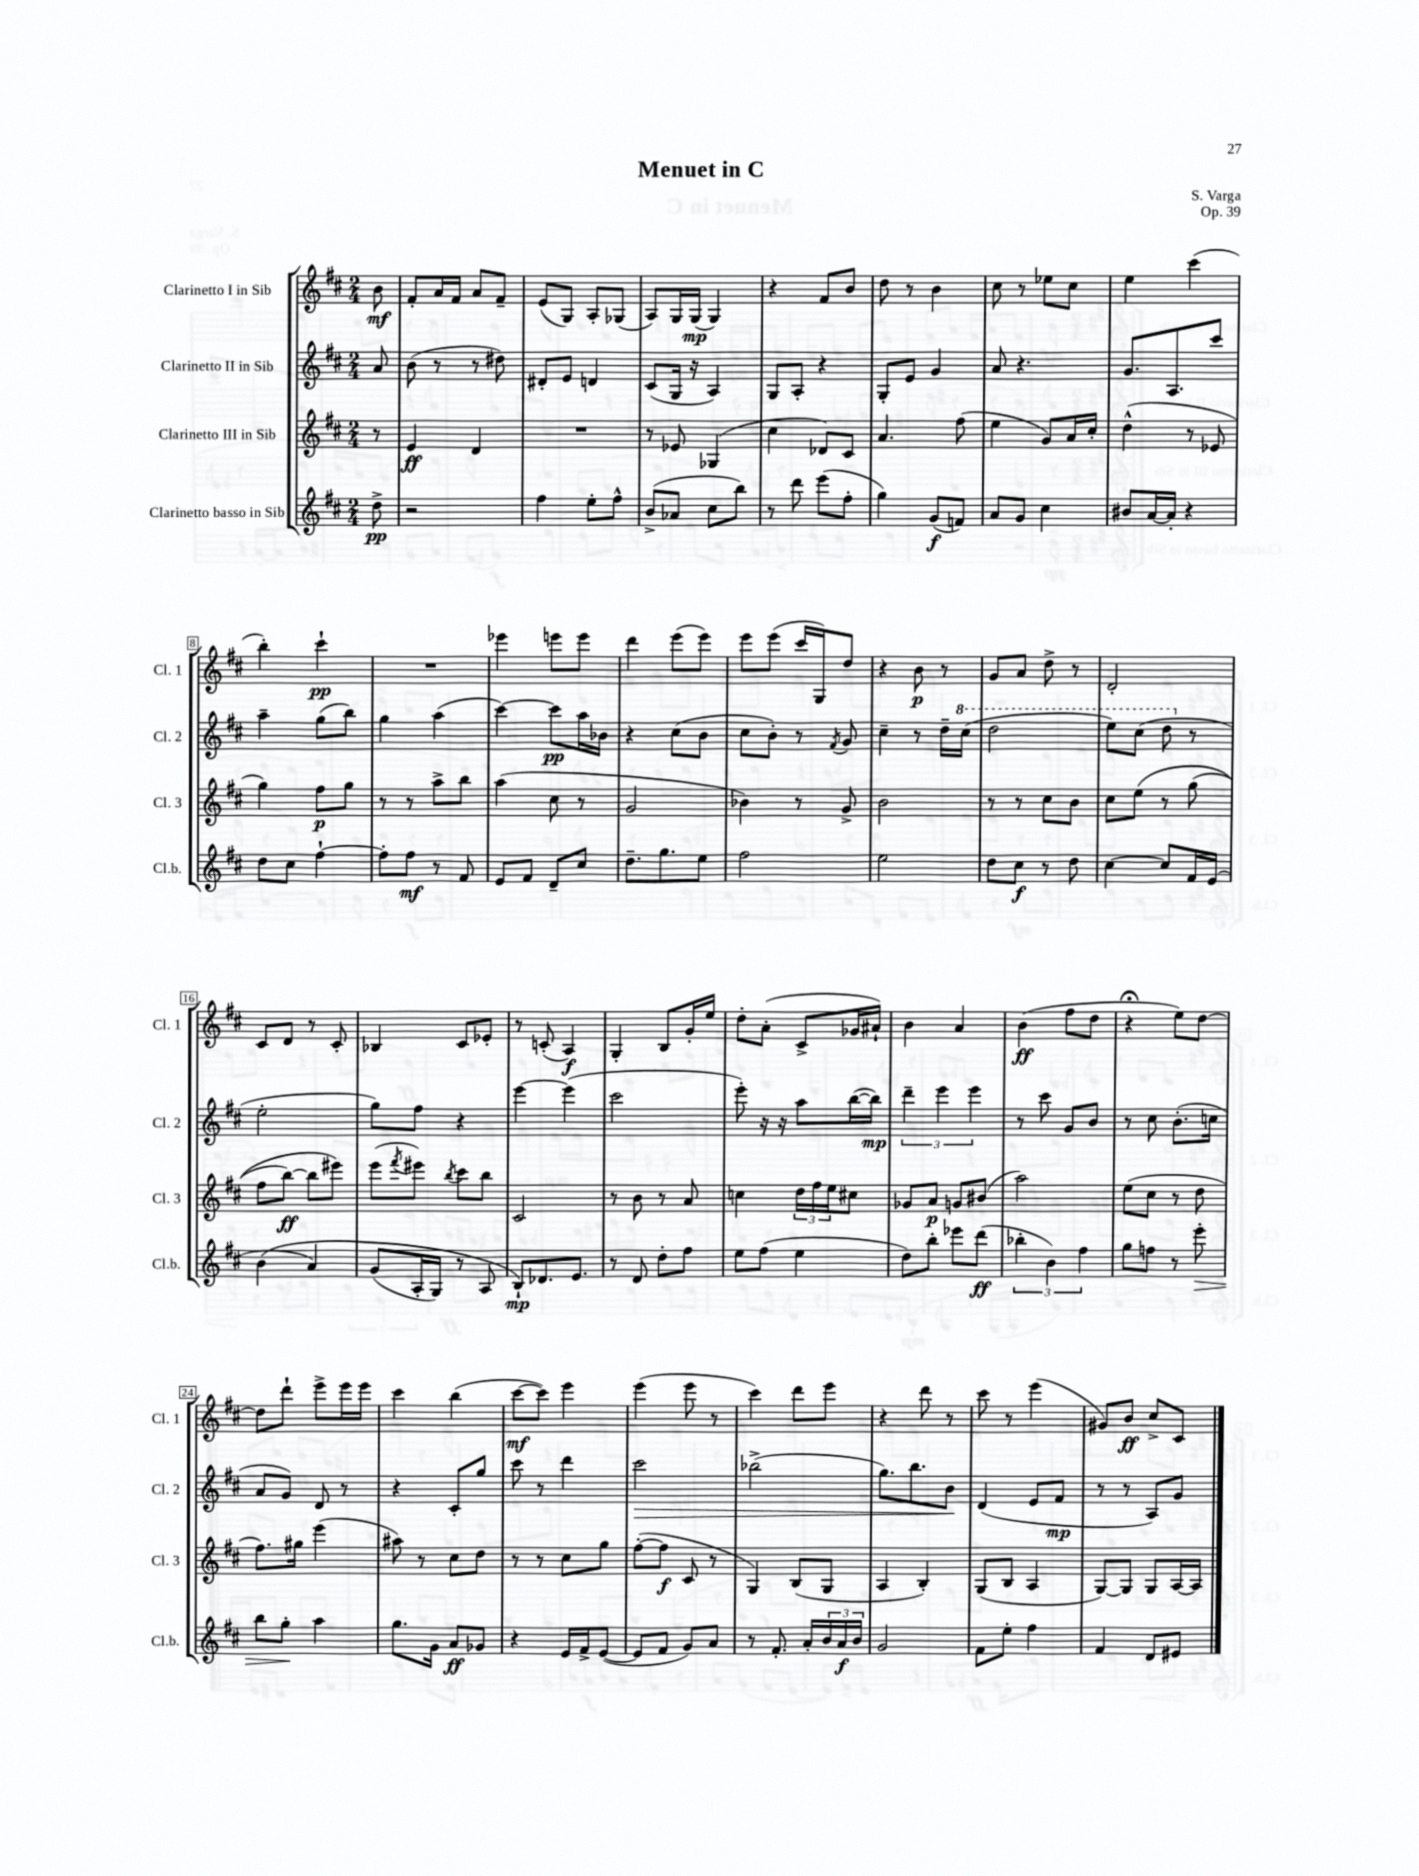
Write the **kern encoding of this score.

**kern	**dynam	**kern	**dynam	**kern	**dynam	**kern	**dynam
*part4	*part4	*part3	*part3	*part2	*part2	*part1	*part1
*staff4	*staff4	*staff3	*staff3	*staff2	*staff2	*staff1	*staff1
*I"Clarinetto basso in Sib	*	*I"Clarinetto III in Sib	*	*I"Clarinetto II in Sib	*	*I"Clarinetto I in Sib	*
*I'Cl.b.	*	*I'Cl. 3	*	*I'Cl. 2	*	*I'Cl. 1	*
*clefG2	*	*clefG2	*	*clefG2	*	*clefG2	*
*k[f#c#]	*	*k[f#c#]	*	*k[f#c#]	*	*k[f#c#]	*
*M2/4	*	*M2/4	*	*M2/4	*	*M2/4	*
=	=	=	=	=	=	=	=
8dd^\	pp	8r	.	8a/	.	8b\	mf
=1	=1	=1	=1	=1	=1	=1	=1
2r	.	4e/	ff	(8b\	.	8f#'/L	.
.	.	.	.	8r	.	16a/L	.
.	.	.	.	.	.	16f#/JJ	.
.	.	4d/	.	8r	.	8a/L	.
.	.	.	.	8dd#X\)	.	8f#~/J	.
=2	=2	=2	=2	=2	=2	=2	=2
4ff#\	.	2r	.	8d#X'/L	.	(8e/L	.
.	.	.	.	8e/J	.	8G/J)	.
8ee'\L	.	.	.	4dn/	.	8A'/L	.
8ff#^^\J	.	.	.	.	.	(8G-X/J	.
=3	=3	=3	=3	=3	=3	=3	=3
(8b^/L	.	8r	.	(8c#/L	.	8A/L)	.
8a-X/J	.	8e-X/	.	16G/Jk	.	16G/L	.
.	.	.	.	16r	.	(16G/JJ	mp
8cc#\L	.	(4G-X/	.	4A/)	.	4G/)	.
8bb\J)	.	.	.	.	.	.	.
=4	=4	=4	=4	=4	=4	=4	=4
8r	.	4cc#\	.	8G/L	.	4r	.
8ddd\	.	.	.	8A'/J	.	.	.
(8eee\L	.	8d-X/L)	.	4r	.	8f#/L	.
8ff#'\J	.	8c#/J	.	.	.	8b/J	.
=5	=5	=5	=5	=5	=5	=5	=5
4gg\)	.	4.a/	.	8G'/L	.	8dd\	.
.	.	.	.	8e/J	.	8r	.
(8g/L	f	.	.	4g/	.	4b\	.
8fn/J)	.	(8ff#\	.	.	.	.	.
=6	=6	=6	=6	=6	=6	=6	=6
8a/L	.	4ee\	.	8a/	.	8cc#\	.
8g/J	.	.	.	4.r	.	8r	.
4cc#\	.	8g/L)	.	.	.	8ee-X\L	.
.	.	16a/L	.	.	.	8cc#\J	.
.	.	16cc#'/JJ	.	.	.	.	.
=7	=7	=7	=7	=7	=7	=7	=7
8b#X/L	.	(4dd^^\	.	8.g/L	.	4ee\	.
[16a/L	.	.	.	.	.	.	.
16a'/JJ]	.	.	.	8.A/	.	.	.
4r	.	8r	.	.	.	(4ccc#\	.
.	.	8e-X/	.	8ccc#/J	.	.	.
!!LO:LB:g=z
=8	=8	=8	=8	=8	=8	=8	=8
8dd\L	.	4gg\)	.	4aa~\	.	4bb'\)	.
8cc#\J	.	.	.	.	.	.	.
[4ff#`\	.	8ff#\L	p	(8gg\L	.	4ccc#`\	pp
.	.	8gg\J	.	8bb\J)	.	.	.
=9	=9	=9	=9	=9	=9	=9	=9
8ff#'\L]	.	8r	.	4gg\	.	2r	.
8ff#\J	mf	8r	.	.	.	.	.
8r	.	8aa^\L	.	(4aa\	.	.	.
8f#/	.	8bb\J	.	.	.	.	.
=10	=10	=10	=10	=10	=10	=10	=10
8e/L	.	(4aa\	.	[4ccc#\)	.	4eee-X\	.
8f#/J	.	.	.	.	.	.	.
8d~/L	.	8cc#\	.	8ccc#\L]	pp	8eeen\L	.
8cc#/J	.	8r	.	16aa\L	.	8eee\J	.
.	.	.	.	16b-X\JJ	.	.	.
=11	=11	=11	=11	=11	=11	=11	=11
8.dd~\L	.	2g/	.	4r	.	4ddd\	.
8.gg\	.	.	.	.	.	.	.
.	.	.	.	(8cc#\L	.	(8eee\L	.
8ee\J	.	.	.	8b\J	.	8eee\J)	.
=12	=12	=12	=12	=12	=12	=12	=12
2ff#\	.	4b-X\)	.	8cc#\L	.	8eee\L	.
.	.	.	.	8b'\J)	.	(8eee\J	.
.	.	8r	.	8r	.	16ccc#/LL	.
.	.	.	.	.	.	16G/J)	.
.	.	.	.	8qf#/	.	.	.
.	.	8g^/	.	8g/	.	8dd/J	.
=13	=13	=13	=13	=13	=13	=13	=13
2ee\	.	2b\	.	4cc#~\	.	4r	.
.	.	.	.	8r	.	8b\	p
.	.	.	.	16dd~\LL	.	8r	.
*	*	*	*	*8va	*	*	*
.	.	.	.	(16ccc#\JJ	.	.	.
=14	=14	=14	=14	=14	=14	=14	=14
8dd\L	.	8r	.	2ddd\	.	8g/L	.
8cc#\J	f	8r	.	.	.	8a/J	.
8r	.	8cc#\L	.	.	.	8dd^\	.
8dd\	.	8b\J	.	.	.	8r	.
=15	=15	=15	=15	=15	=15	=15	=15
[4cc#\	.	8cc#\L	.	8eee\L)	.	2d'/	.
.	.	(8ee\J	.	(8ccc#\J	.	.	.
8cc#/L]	.	8r	.	8ddd\	.	.	.
*	*	*	*	*X8va	*	*	*
16f#/L	.	(8gg\	.	8r	.	.	.
(16e/JJ	.	.	.	.	.	.	.
!!LO:LB:g=z
=16	=16	=16	=16	=16	=16	=16	=16
(4b\	.	8ff#\L	.	2ee'\	.	8c#/L	.
.	.	[8bb\J)	ff	.	.	8d/J	.
4a/)	.	8bb\L]	.	.	.	8r	.
.	.	8eee#X\J)	.	.	.	8c#'/	.
=17	=17	=17	=17	=17	=17	=17	=17
(8g/L	.	(8eee\L	.	8gg\L)	.	4B-X/	.
.	.	8qfff#/	.	.	.	.	.
16A'/L	.	8eee#X\J)	.	8ff#\J	.	.	.
16G/JJ)	.	.	.	.	.	.	.
.	.	8qbb/	.	.	.	.	.
8r	.	8ccc#\L	.	4r	.	8c#/L	.
8A/	.	8bb\J	.	.	.	8e-X'/J	.
=18	=18	=18	=18	=18	=18	=18	=18
8B`/L)	mp	2c#/	.	[4eee\	.	8r	.
8.d-X/	.	.	.	.	.	(8cn'/	.
.	.	.	.	(4eee\]	.	4A/)	f
8.e/J	.	.	.	.	.	.	.
=19	=19	=19	=19	=19	=19	=19	=19
8r	.	8r	.	2ccc#\	.	4G'/	.
8d/	.	8b\	.	.	.	.	.
8dd'\L	.	8r	.	.	.	8B/L	.
8ff#\J	.	8a/	.	.	.	16g'/L	.
.	.	.	.	.	.	16ee/JJ	.
=20	=20	=20	=20	=20	=20	=20	=20
8ee\L	.	4ccn\	.	8eee'\)	.	8dd'\L	.
(8ff#\J	.	.	.	16r	.	(8a'\J	.
.	.	.	.	16r	.	.	.
4ee\	.	24dd\LL	.	8aa\L	.	8c#^/L	.
.	.	24ff#\	.	.	.	.	.
.	.	24ee\J	.	.	.	.	.
.	.	8cc#X\J	.	([16bb\L	.	16g-X/L	.
.	.	.	.	16bb\JJ])	mp	16a#X`/JJ)	.
=21	=21	=21	=21	=21	=21	=21	=21
8dd\L)	.	8g-X/L	.	6ddd~\	.	4b\	.
8bb'\J	.	8a/J	p	.	.	.	.
.	.	.	.	6eee\	.	.	.
8eee-X\L	.	8gn/L	.	.	.	4a/	.
.	.	.	.	6eee\	.	.	.
(8ddd\J	ff	(8b#X/J	.	.	.	.	.
=22	=22	=22	=22	=22	=22	=22	=22
6bb-X'\	.	2aa\)	.	8r	.	(4b\	ff
.	.	.	.	8ccc#\	.	.	.
6b\)	.	.	.	.	.	.	.
.	.	.	.	8g/L	.	8ff#\L	.
6ff#\	.	.	.	.	.	.	.
.	.	.	.	8b/J	.	8dd\J	.
=23	=23	=23	=23	=23	=23	=23	=23
8gg\L	.	(8ee\L	.	8r	.	4r;<	.
8ffn\J	.	8cc#\J	.	8cc#\	.	.	.
8r	.	8r	.	(8.b'\L	.	8ee\L)	.
!	!LO:HP:b	!	!	!	!	!	!
8eee'\	>	8dd\	.	.	.	[8dd\J	.
.	.	.	.	16ccn\Jk	.	.	.
!!LO:LB:g=z
=24	=24	=24	=24	=24	=24	=24	=24
8bb\L	.	8.ff#\L)	.	8a/L	.	8dd\L]	.
8gg'\J	.	.	.	8g/J)	.	8ddd`\J	.
.	.	16gg#X\Jk	.	.	.	.	.
4aa\	]	(4eee\	.	8d/	.	8eee^\L	.
.	.	.	.	8r	.	16eee\L	.
.	.	.	.	.	.	16eee\JJ	.
=25	=25	=25	=25	=25	=25	=25	=25
8.gg\L	.	8aa#X\)	.	4r	.	4ccc#\	.
.	.	8r	.	.	.	.	.
16g\Jk	.	.	.	.	.	.	.
8a/L	ff	8cc#\L	.	8c#'/L	.	(4bb\	.
8g-X/J	.	8dd\J	.	8gg/J	.	.	.
=26	=26	=26	=26	=26	=26	=26	=26
4r	.	8r	.	8ccc#\	.	[8ccc#\L	mf
.	.	8r	.	8r	.	8ccc#\J])	.
16e/LL	.	8cc#\L	.	4ddd\	.	4eee\	.
16f#^/J	.	.	.	.	.	.	.
([8e/J	.	8gg\J	.	.	.	.	.
=27	=27	=27	=27	=27	=27	=27	=27
!	!	!	!	!	!LO:HP:b	!	!
8e/L]	.	([8ff#'\L	.	2ccc#\	>	(4eee\	.
8f#/J	.	8ff#\J]	f	.	.	.	.
8g/L)	.	8c#/	.	.	.	8eee\	.
8a/J	.	8r	.	.	.	8r	.
=28	=28	=28	=28	=28	=28	=28	=28
8r	.	4G/)	.	(2bb-X^\	.	4ccc#\)	.
8.f#'/	.	.	.	.	.	.	.
.	.	(8B/L	.	.	.	8ddd\L	.
16a'/LL	.	.	.	.	.	.	.
24b/	.	8G/J	.	.	.	8eee\J	.
24a/	f	.	.	.	.	.	.
24b/JJ	.	.	.	.	.	.	.
=29	=29	=29	=29	=29	=29	=29	=29
2g/	.	4A/	.	8.gg\L)	.	4r	.
.	.	.	.	8.bb\	.	.	.
.	.	4B'/)	.	.	.	8ddd\	.
.	.	.	.	8b\J	.	8r	.
.	.	.	.	.	]	.	.
=30	=30	=30	=30	=30	=30	=30	=30
8f#\L	.	(8G/L	.	(4d/	.	8ccc#\	.
8ee'\J	.	8B/J	.	.	.	8r	.
4ff#\	.	4A/	.	8e/L	.	(4eee\	.
.	.	.	.	8f#/J	mp	.	.
=31	=31	=31	=31	=31	=31	=31	=31
4f#/	.	[8G/L)	.	8r	.	8g#X/L)	.
.	.	8G/J]	.	8r	.	8b/J	ff
8d/L	.	8G/L	.	8A/L)	.	8cc#^/L	.
8e#X/J	.	[16A/L	.	8g/J	.	8c#/J	.
.	.	16A/JJ]	.	.	.	.	.
==	==	==	==	==	==	==	==
*-	*-	*-	*-	*-	*-	*-	*-
